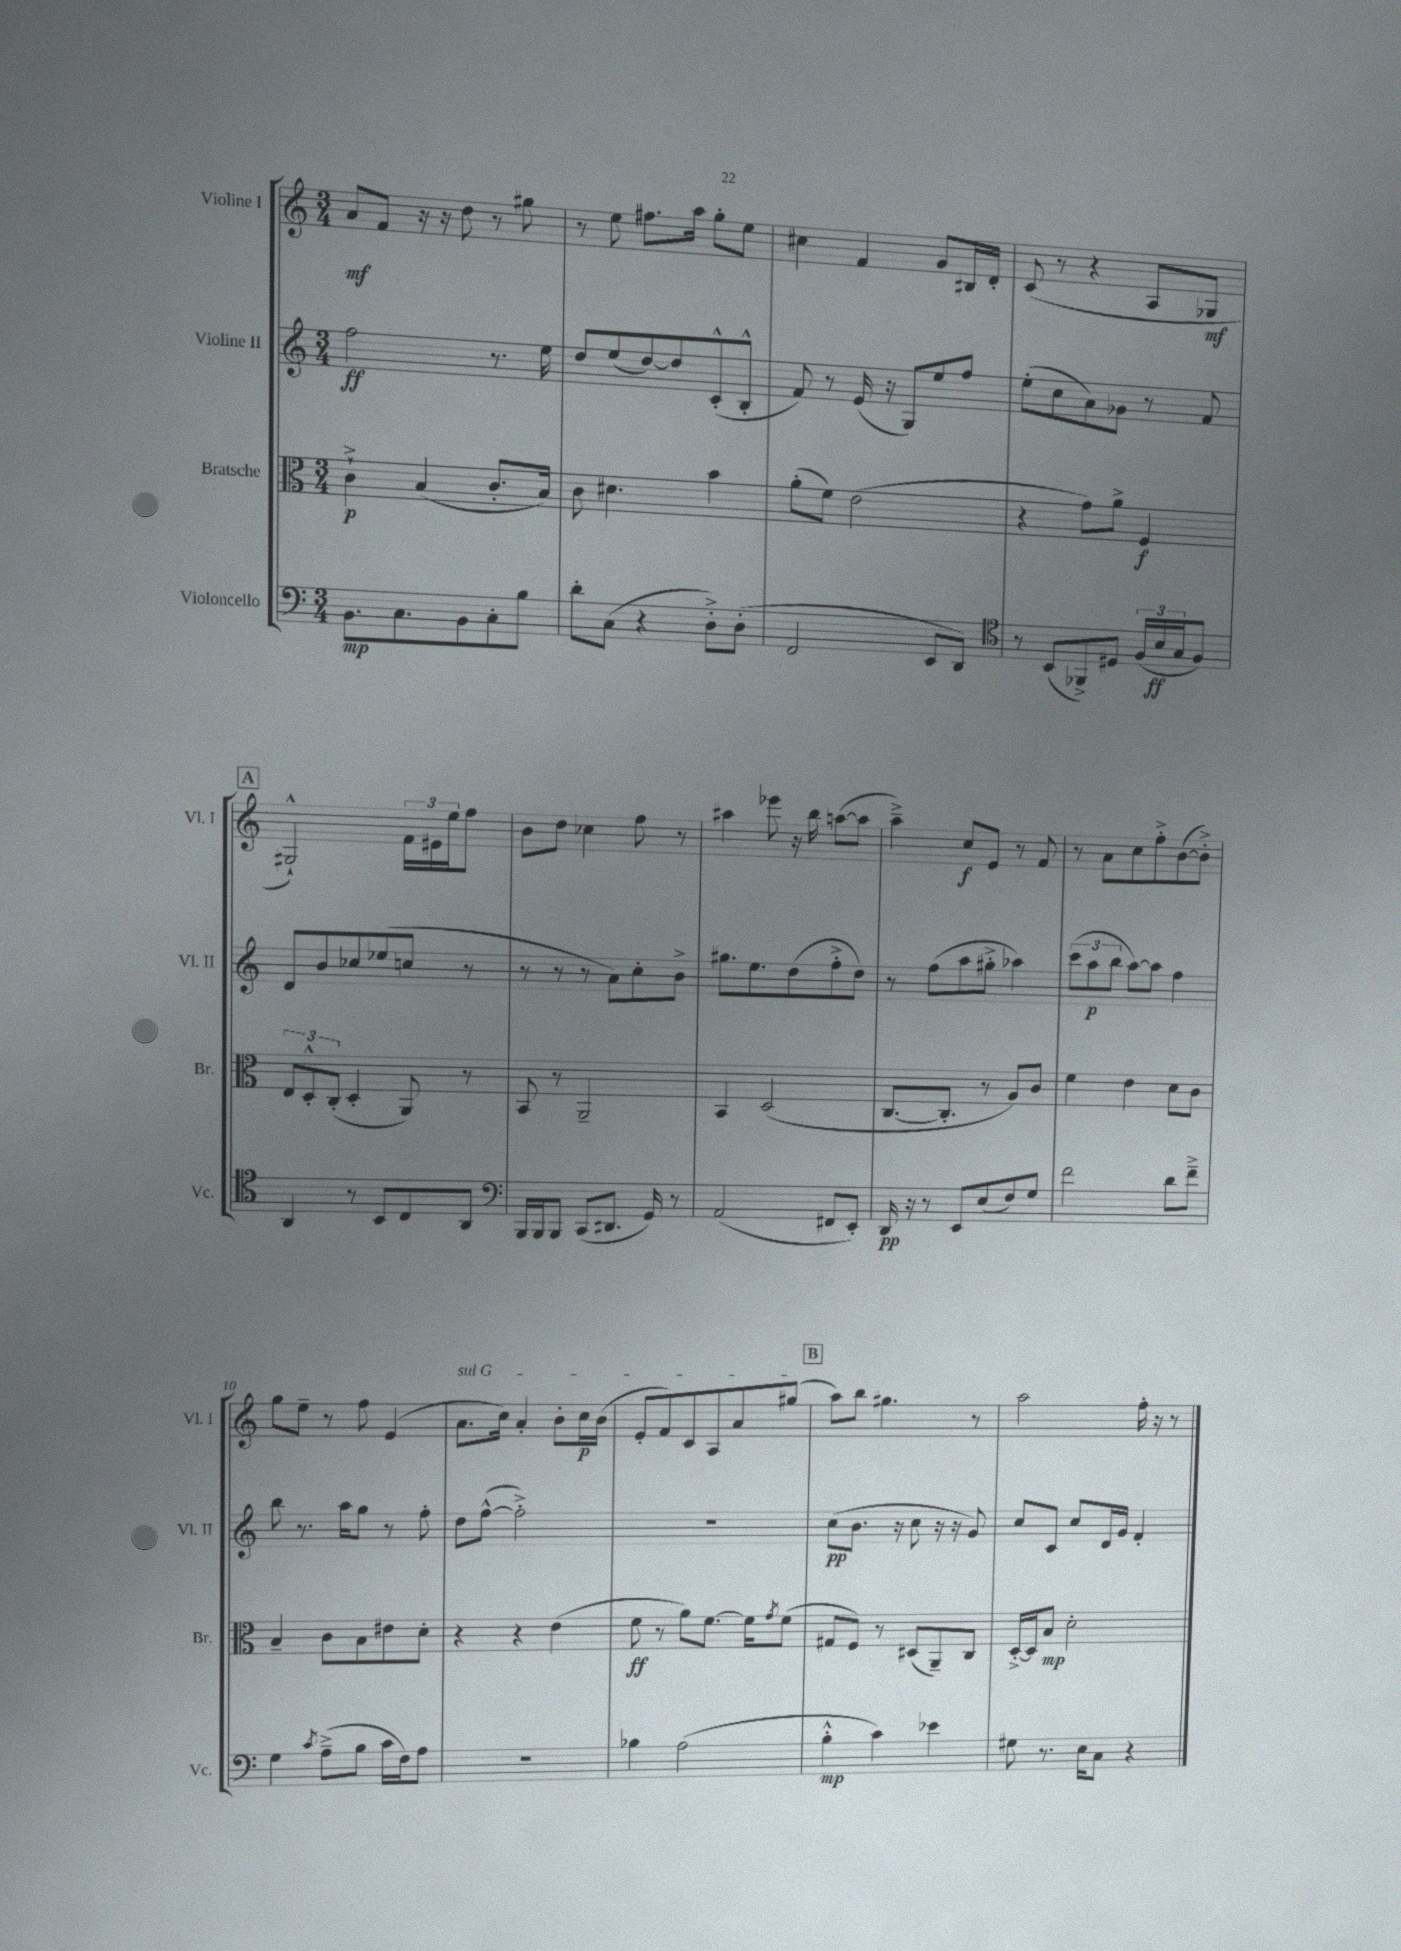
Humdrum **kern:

**kern	**kern	**kern	**kern
*staff4	*staff3	*staff2	*staff1
*clefF4	*clefC3	*clefG2	*clefG2
*k[]	*k[]	*k[]	*k[]
*M3/4	*M3/4	*M3/4	*M3/4
8.BB	4c`^	2ff	8a
.	.	.	8f
8.C	.	.	.
.	(4B	.	16r
.	.	.	16r
8BB	.	.	8dd
8C'	8.c'	8.r	8r
8B	.	.	8gg#
.	16B)	16ee	.
=	=	=	=
8d'	8c	8dd	8r
(8C	4.d#	(8ee	8ee
4r	.	[8dd)	8.ff#
.	.	8dd]	.
.	.	.	16aa
8D'^)	4b	(8c'^^	8gg'
(8D'	.	8B'^^	8ee
=	=	=	=
2FF	(8a'	8f)	4cc#
.	8f)	8r	.
.	(2e	(16e	4f
.	.	16r	.
.	.	8G)	.
8EE	.	8ee	8g
8DD)	.	8ff	16B#
.	.	.	16d'
=	=	=	=
*clefC4	*	*	*
8r	4r	(8ee'	(8c
(8BB	.	8cc	8r
8FF-^)	8g)	8a)	4r
8D#	8a^	8g-	.
(24F	4F	8r	8A
24B	.	.	.
24G	.	.	.
8F)	.	8f	8G-
=	=	=	=
4AA	12E	8d	2G#`^^)
.	12D'^^	.	.
.	.	8b	.
.	(12C'	.	.
8r	4D'	8cc-	.
8BB	.	(8ee-	.
8C	8AA)	8cc	24f
.	.	.	24e#
.	.	.	24ee
8AA	8r	8r	8ff
=	=	=	=
*clefF4	*	*	*
16BBB	8BB	8r	8b
16BBB	.	.	.
8BBB	8r	8r	8dd
(8CC	2AA~	8r	4cc-
8.DD#	.	8a)	.
.	.	8cc'	8ff
16GG)	.	.	.
8r	.	8b^	8r
=	=	=	=
(2AA	4BB	8.gg#	4aa#
.	.	8.ee	.
.	(2D	.	8eee-
.	.	(8dd	16r
.	.	.	16bb
8FF#	.	8ff'^	([8aa
8EE')	.	8dd)	8aa]
=	=	=	=
16DD	[8.C	8r	4aa~^)
16r	.	.	.
8r	.	(8ff	.
.	8.C']	.	.
8EE	.	8aa	8cc
(8E	8r	8gg#'^	8e
8F)	8A)	4aa-)	8r
8G	8c	.	8f
=	=	=	=
2f	4f	(12ccc	8r
.	.	12aa	.
.	.	.	8a
.	.	12bb	.
.	4e	[8aa)	8cc
.	.	8aa]	8ff'^
8d	8d	4ff	([8b
8f~^	8c	.	8b'^])
=	=	=	=
4G	4B~	8bb	8gg
.	.	8.r	8ee~
8qc	.	.	.
(8A~^	8c	.	8r
.	.	16aa	.
8B	8B	8gg	8ff
16c	8e#	8r	(4e
16F)	.	.	.
8A	8d'	8ff'	.
=	=	=	=
2.r	4r	8dd	8.a
.	.	([8ff^^	.
.	.	.	16cc)
.	4r	2ff'^])	4a'
.	(4e	.	8b'
.	.	.	16cc
.	.	.	(16b
=	=	=	=
4B-	8f	2.r	8e'
.	8r	.	8f)
(2A	8a)	.	8c
.	[8.f	.	8A
.	.	.	8a
.	16f]	.	.
.	8qg	.	.
.	(8f	.	(8gg#
=	=	=	=
4B'^^	8G#	(8cc	8aa)
.	8F)	8.b	8bb
4c)	8r	.	4.gg#
.	.	16r	.
.	(8D#	8cc	.
4e-	8AA~)	16r	.
.	.	16r	.
.	8C	8g)	8r
=	=	=	=
8G#	[16D'^	8cc	2aa
.	16D]	.	.
8.r	8B	8c	.
.	2d'	8cc	.
16E	.	.	.
8C	.	16d	.
.	.	16g	.
4r	.	4f'	16ff'
.	.	.	16r
.	.	.	8r
==	==	==	==
*-	*-	*-	*-
